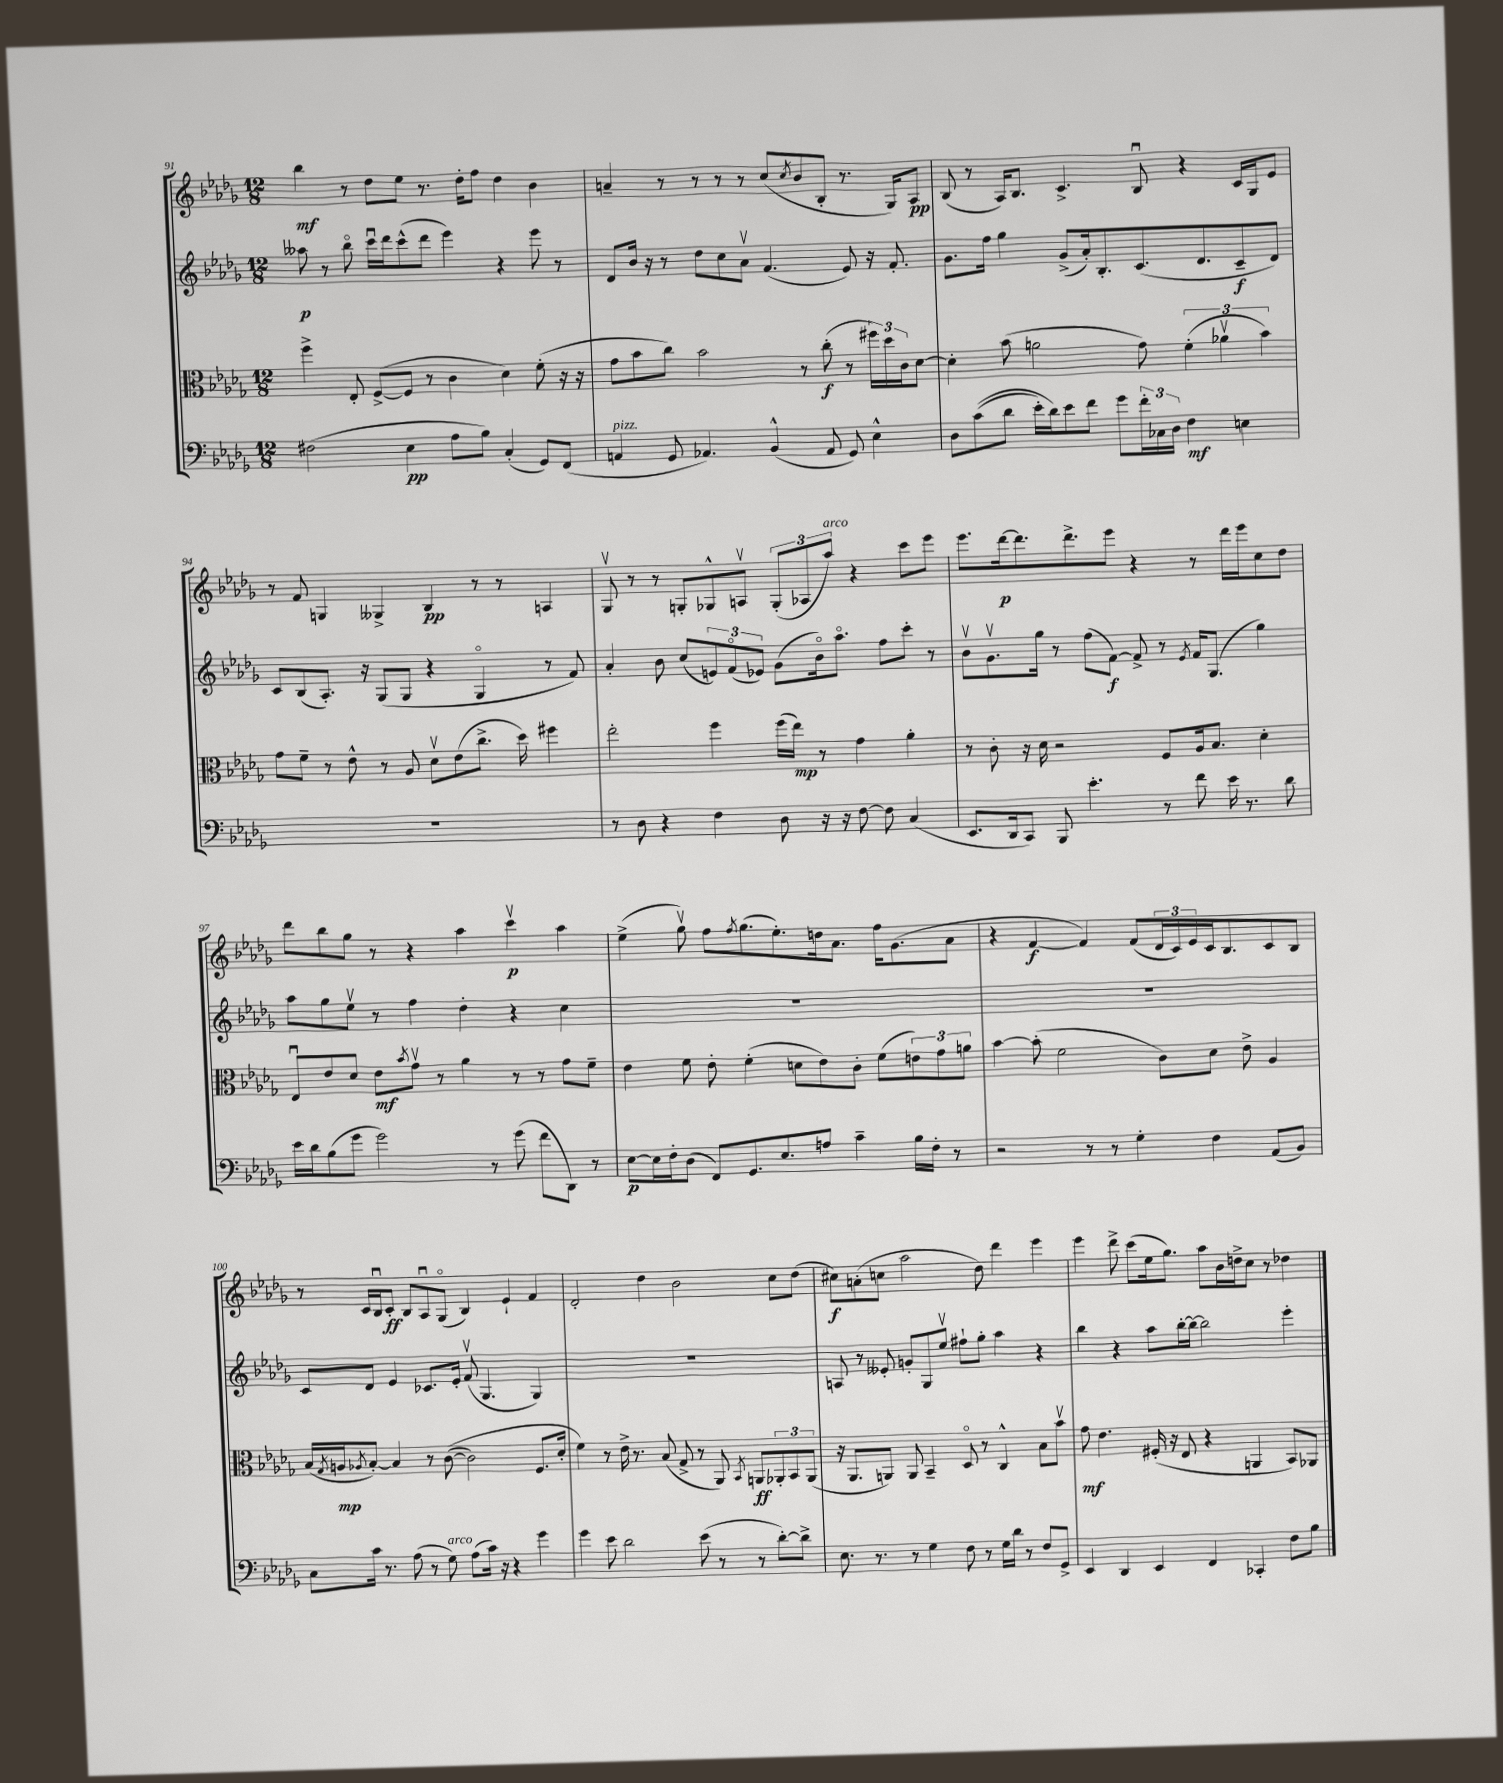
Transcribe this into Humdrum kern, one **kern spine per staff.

**kern	**kern	**kern	**kern
*staff4	*staff3	*staff2	*staff1
*clefF4	*clefC3	*clefG2	*clefG2
*k[b-e-a-d-g-]	*k[b-e-a-d-g-]	*k[b-e-a-d-g-]	*k[b-e-a-d-g-]
*M12/8	*M12/8	*M12/8	*M12/8
(2F#	4ff^	8aa--	4bb-
.	.	8r	.
.	8E-'	8bb-o	8r
.	([8F^	16cccu	8dd-
.	.	16ddd-	.
4E-	8F]	(8ccc^^	8ee-
.	8r	8ddd-	8.r
8A-	4c	4eee-)	.
.	.	.	16dd-'
8B-)	.	.	8ff
(4C'	4d-)	4r	4dd-
8GG-)	(8f'	8eee-	4b-
(8FF	16r	8r	.
.	16r	.	.
=	=	=	=
4AA	8g-	8d-	4a~
.	8b-	16b-	.
.	.	16r	.
8GG-	8cc)	8r	8r
4.AA-)	2b-	8dd-	8r
.	.	8cc	8r
.	.	8a-v	8r
(4BB-^^	.	(4.f	(8cc
.	.	.	8qcc
.	8r	.	8b-
8AA-	(8cc'	.	8B-'
8GG-)	8r	8e-)	8.r
4E-^^	24ff#)	16r	.
.	24dd-	.	.
.	.	8.f'	16G-)
.	24c	.	.
.	[8d-	.	8A-
=	=	=	=
8D-	4d-']	8.g-	(8B-
&((8c	.	.	8r
.	.	16ff	.
8d-	(8b-	4gg-	16A-)
.	.	.	8.B-
16e-')	2a	.	.
16d-&)	.	.	.
8e-	.	(8g-^	4.c^
8f	.	16a-')	.
.	.	8.B-'	.
8g-	.	.	.
24f'	8g-)	(8.c	8B-u
24C-	.	.	.
24D-	.	.	.
4F	(6f'	.	4r
.	.	8.d-	.
.	6a-v	.	.
4E	.	8c~	16c
.	.	.	16G-
.	6b-)	.	.
.	.	8d-)	8e-
=	=	=	=
1.r	8g-	8c	8r
.	8f~	(8B-	8f
.	8r	8.A-')	4G
.	8e-^^	.	.
.	.	16r	.
.	8r	(8G-	4G--^
.	8A-	8G-	.
.	8d-v	4r	4B-
.	(8e-	.	.
.	8.cc^	4G-o	8r
.	.	.	8r
.	16dd-)	.	.
.	4ff#	8r	4A
.	.	8f)	.
=	=	=	=
8r	2ee-'	4a-'	8G-v
8D-	.	.	8r
4r	.	8b-	8r
.	.	(8cc	8G'
4F	4ff	12e)	8G-^^
.	.	(12fo	.
.	.	.	8Av
.	.	12e-)	.
8D-	(16ff	(8g-	(12G-'
.	16ee-)	.	.
.	.	.	12A-
16r	8r	16b-o)	.
.	.	.	12aa-)
16r	.	8.aa-o	.
[8F	4g-	.	4r
8F]	.	8ff	.
(4C	4a-'	8ccc'	8ccc
.	.	8r	8eee-
=	=	=	=
8.EE-	8r	8b-v	8.eee-
.	8c'	8.g-v	.
16DD-	.	.	[16ddd-
8CC)	16r	.	8.ddd-]
.	16d-	16gg-	.
8BBB-	2r	8r	.
.	.	.	8.ddd-^
4.e-'	.	(8ff	.
.	.	[8f)	8eee-
.	.	8f^]	4r
8r	8F	8r	.
.	.	8qe-	.
8f	16A-	16f	8r
.	8.B-	(8.G-	.
16e-	.	.	16ddd-
8.r	.	.	16eee-
.	4d-'	4gg-)	8cc
8d-	.	.	8dd-
=	=	=	=
16e-	8E-u	8aa-	8ddd-
16d-	.	.	.
(8B-	8e-	8gg-	8bb-
8g-	8d-	8ee-v	8gg-
2g-)	8e-	8r	8r
.	8qb-	.	.
.	8g-v	4ff	4r
.	8r	.	.
.	4a-	4dd-'	4aa-
8r	.	.	.
(8g-	8r	4r	4cccv
8f	8r	.	.
8DD-)	8g-	4cc	4aa-
8r	8f~	.	.
=	=	=	=
[8E-	4e-	1.r	(4ee-^
16E-]	.	.	.
16F'	.	.	.
(8D-	8f	.	8gg-v)
8FF)	8e-'	.	8ff
.	.	.	8qff
8.GG-	(4f'	.	(8.gg-
8.E-	.	.	8.ee-')
.	8d	.	.
8A	8e-)	.	16dd
.	.	.	8.a-
4c~	8c'	.	.
.	(8f	.	16ff
.	.	.	(8.g-
16B-	12e)	.	.
16F'	.	.	.
.	12g-	.	.
8r	.	.	8a-
.	12a	.	.
=	=	=	=
2r	[4b-	1.r	4r
.	(8b-']	.	[4f
.	2f	.	.
8r	.	.	4f])
8r	.	.	.
4G-'	.	.	(8f
.	8c)	.	24d-
.	.	.	24c)
.	.	.	24e-
4F	8d-	.	16c
.	.	.	8.B-
.	8e-^	.	.
(8AA-	4A-	.	8c
8BB-)	.	.	8B-
=	=	=	=
8C	(16B-	8c	8r
.	8qG-	.	.
.	16A	.	.
.	8qA-	.	.
16c	[8B-')	8d-	16c
8.r	.	.	16B-u
.	4B-]	4e-	8c'
(8A-	.	.	8B-
8r	8r	8.c-	8A-u
8G-)	&(([8c	.	(8G-o
.	.	16e-'	.
(8A-	2c])	(8fv	4B-)
16c)	.	4.G-	.
16r	.	.	.
4r	.	.	4e-`
4g-	8.F	4G-)	4f
.	16d-'	.	.
=	=	=	=
4g-	4f&)	1.r	2d-'
8e-	8r	.	.
2d-	16e-^	.	.
.	8.r	.	.
.	.	.	4dd-
.	(8B-	.	.
.	8G-^	.	2b-
(8e-	8r	.	.
8r	8AA-)	.	.
.	8qBB-	.	.
8r	8AA	.	.
[8d-')	12AA-'	.	8cc
.	12BB-	.	.
8d-^]	.	.	(8dd-
.	(12AA-	.	.
=	=	=	=
8.E-	16r	8A	8cc#)
.	8.AA-	.	.
.	.	8r	(8a'
8.r	.	.	.
.	8AA)	8e--'	8cc
8r	8AA	8g'	2aa-
4G-	4BB-~	8G-	.
.	.	8ee-v	.
8F	8D-o	8ff#`	.
8r	8r	8gg-'	8dd-)
16G-	4C^^	4aa-	4ddd-
16d-	.	.	.
8r	.	.	.
8F	8B-	4r	4eee-
8GG-^	8b-v	.	.
=	=	=	=
4EE-	8g-	4bb-	4eee-
.	4.e-	.	.
4DD-	.	4r	8ddd-^
.	.	.	(8ccc
4EE-	(16F#'	8aa-	16ee-
.	16r	.	8.gg-)
.	8E-	[16bb-'	.
.	.	16bb-_	.
4FF	4r	2bb-]	8aa-
.	.	.	16b-
.	.	.	16dd^
4CC-'	4AA	.	8cc
.	.	.	8r
8F	8BB-)	4eee-'	4dd-
8B-	8AA-	.	.
==	==	==	==
*-	*-	*-	*-
